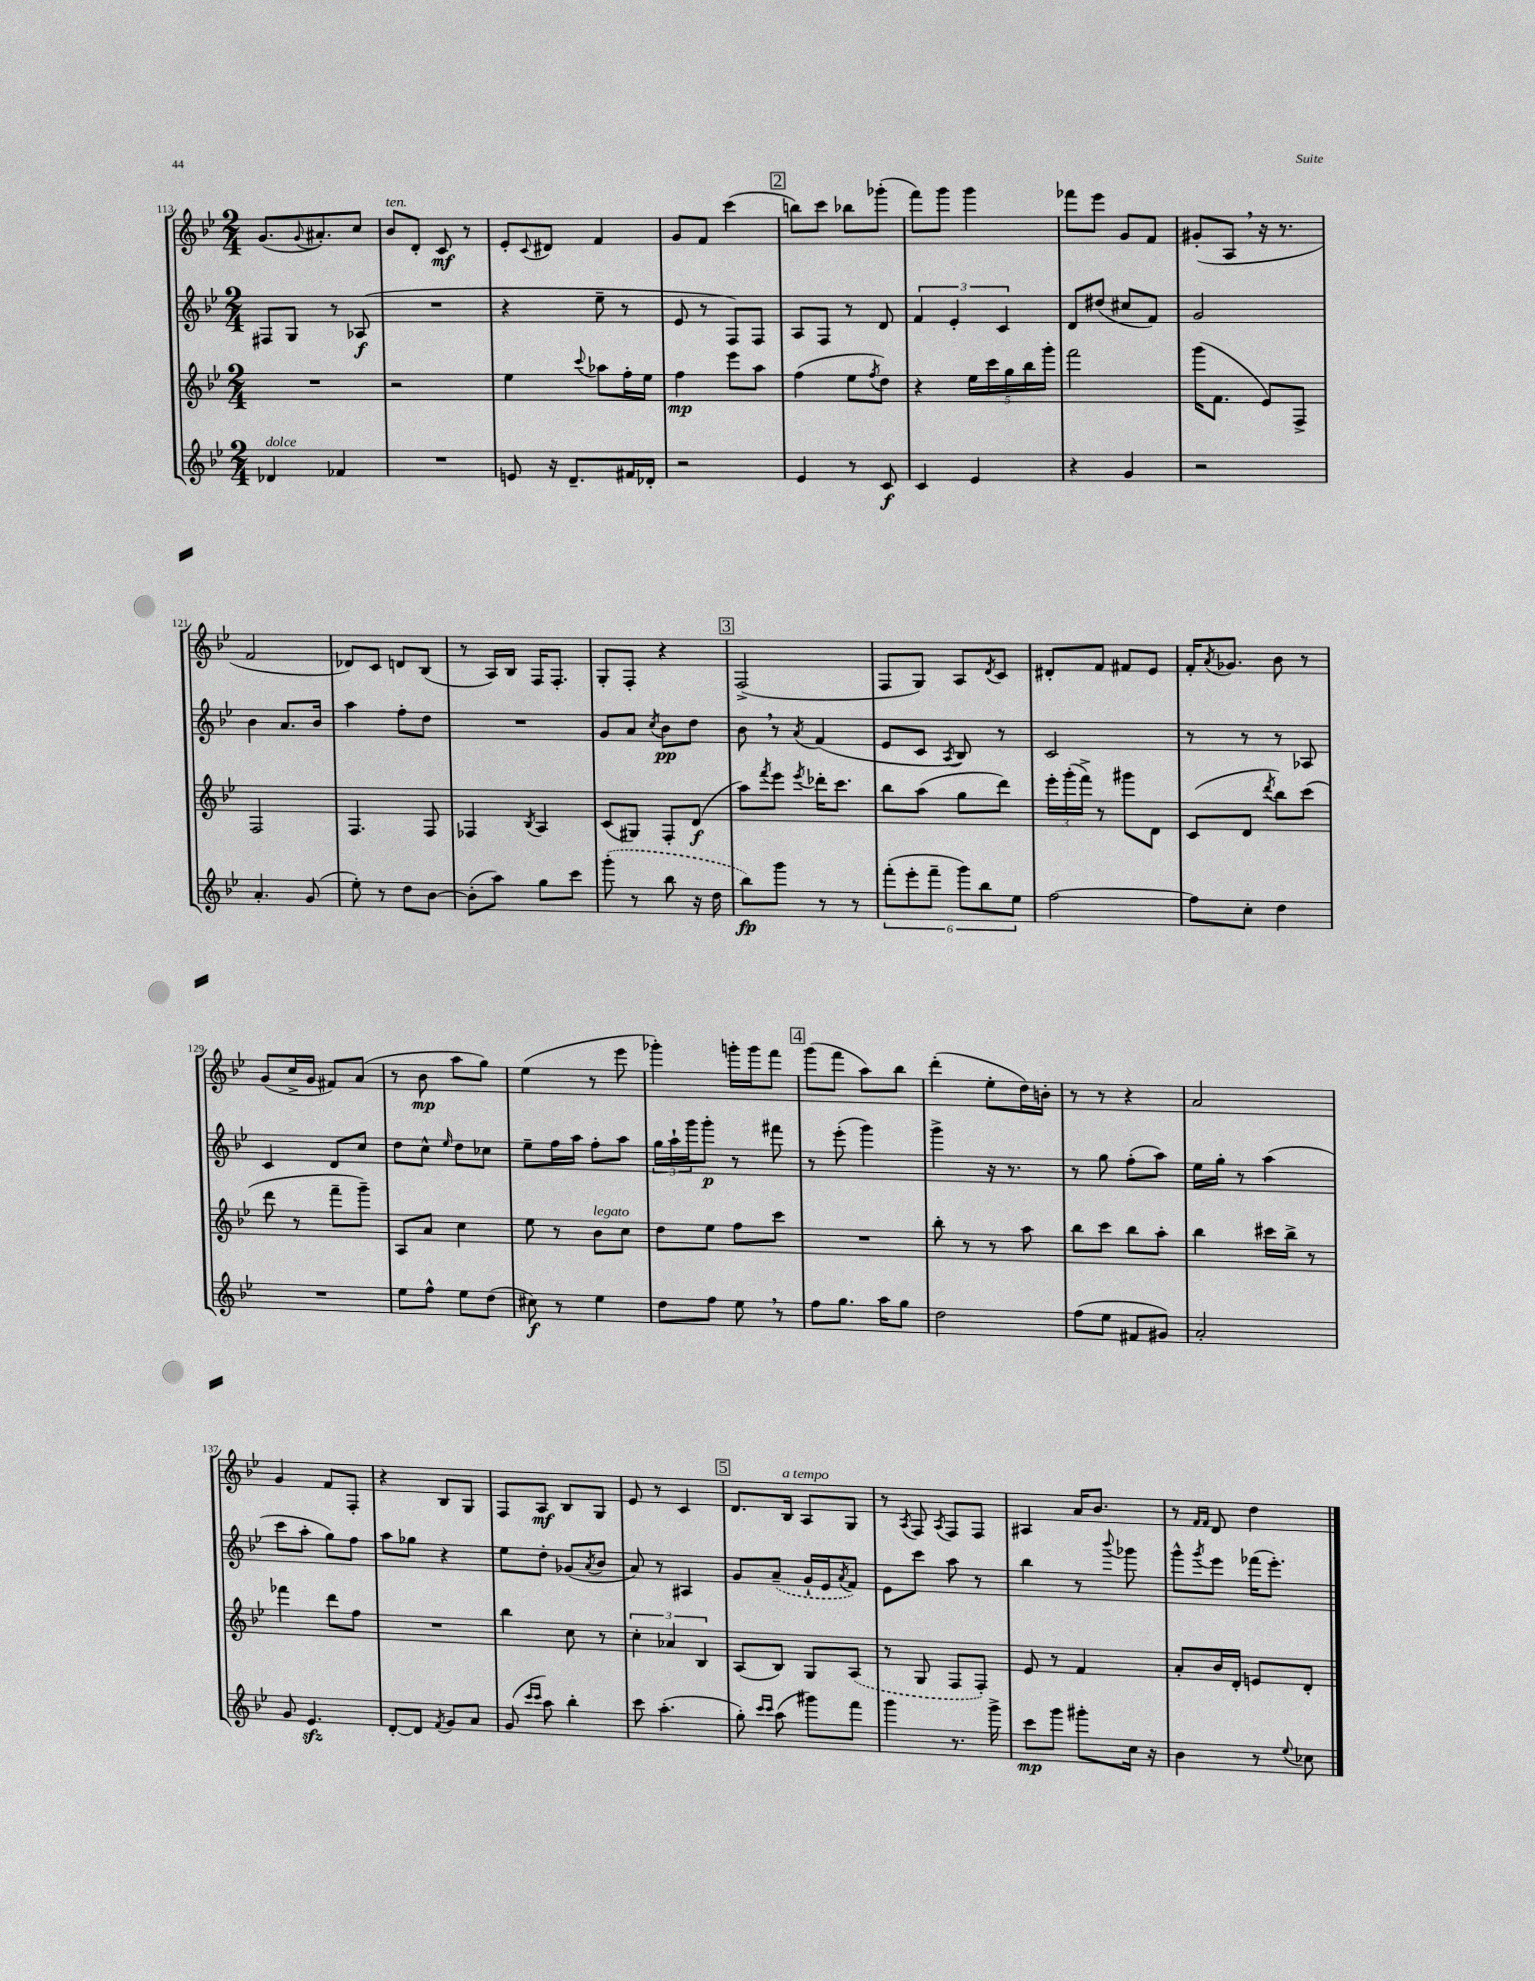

**kern	**dynam	**kern	**dynam	**kern	**dynam	**kern	**dynam
*part4	*part4	*part3	*part3	*part2	*part2	*part1	*part1
*staff4	*staff4	*staff3	*staff3	*staff2	*staff2	*staff1	*staff1
*clefG2	*	*clefG2	*	*clefG2	*	*clefG2	*
*k[b-e-]	*	*k[b-e-]	*	*k[b-e-]	*	*k[b-e-]	*
*M2/4	*	*M2/4	*	*M2/4	*	*M2/4	*
=113	=113	=113	=113	=113	=113	=113	=113
!LO:TX:a:i:t=dolce	!	!	!	!	!	!	!
4d-X/	.	2r	.	8F#X/L	.	(8.g/L	.
.	.	.	.	8G/J	.	.	.
.	.	.	.	.	.	8qqg/	.
.	.	.	.	.	.	8.a#X'/)	.
4f-X/	.	.	.	8r	.	.	.
.	.	.	.	(8A-X/	f	8cc/J	.
=114	=114	=114	=114	=114	=114	=114	=114
!	!	!	!	!	!	!LO:TX:a:i:t=ten.	!
2r	.	2r	.	2r	.	8b-/L	.
.	.	.	.	.	.	8d'/J	.
.	.	.	.	.	.	8c/	mf
.	.	.	.	.	.	8r	.
=115	=115	=115	=115	=115	=115	=115	=115
8en/	.	4ee-\	.	4r	.	8e-'/L	.
.	.	.	.	.	.	8qqc/	.
16r	.	.	.	.	.	8d#X/J	.
8.d~/L	.	.	.	.	.	.	.
.	.	8qqccc/	.	.	.	.	.
.	.	8aa-X\L	.	8ee-~\	.	4f/	.
16f#X/L	.	16ff'\L	.	8r	.	.	.
16d-X'/JJ	.	16ee-\JJ	.	.	.	.	.
=116	=116	=116	=116	=116	=116	=116	=116
2r	.	4ff\	mp	8e-/	.	8g/L	.
.	.	.	.	8r	.	8f/J	.
.	.	8eee-\L	.	8F/L)	.	(4ccc\	.
.	.	8aa\J	.	8F/J	.	.	.
!!LO:REH:place=s1:t=2
=117	=117	=117	=117	=117	=117	=117	=117
4e-/	.	(4ff\	.	8A/L	.	8bbn\L)	.
.	.	.	.	8F/J	.	8ccc\J	.
8r	.	8ee-\L	.	8r	.	8bb-X\L	.
.	.	8qff/	.	.	.	.	.
8c/	f	8dd\J)	.	8d/	.	(8ggg-X'\J	.
=118	=118	=118	=118	=118	=118	=118	=118
4c/	.	4r	.	6f/	.	8fff\L)	.
.	.	.	.	.	.	8ggg\J	.
.	.	.	.	6e-'/	.	.	.
4e-/	.	20ee-\LL	.	.	.	4ggg\	.
.	.	20ccc\	.	.	.	.	.
.	.	.	.	6c/	.	.	.
.	.	20gg\	.	.	.	.	.
.	.	20bb-\	.	.	.	.	.
.	.	20ggg'\JJ	.	.	.	.	.
=119	=119	=119	=119	=119	=119	=119	=119
4r	.	2fff\	.	8d/L	.	8fff-X\L	.
.	.	.	.	(8dd#X/J	.	8eee-\J	.
4g/	.	.	.	8cc#X/L	.	8g/L	.
.	.	.	.	8f/J)	.	8f/J	.
=120	=120	=120	=120	=120	=120	=120	=120
2r	.	(16ggg\KL	.	2g/	.	(8g#X'/L	.
.	.	8.f\J	.	.	.	.	.
.	.	.	.	.	.	8A,/J	.
.	.	8e-/L)	.	.	.	16r	.
.	.	.	.	.	.	8.r	.
.	.	8F^/J	.	.	.	.	.
!!LO:LB:g=z
=121	=121	=121	=121	=121	=121	=121	=121
4.a'/	.	2F/	.	4b-\	.	2f/	.
.	.	.	.	8.a/L	.	.	.
(8g/	.	.	.	.	.	.	.
.	.	.	.	16b-/Jk	.	.	.
=122	=122	=122	=122	=122	=122	=122	=122
8ee-'\)	.	4.F/	.	4aa\	.	8d-X/L)	.
8r	.	.	.	.	.	8c/J	.
8dd\L	.	.	.	8ff'\L	.	8dn/L	.
[8b-\J	.	8F/	.	8dd\J	.	(8B-/J	.
=123	=123	=123	=123	=123	=123	=123	=123
(8b-'\L]	.	4F-X/	.	2r	.	8r	.
8aa\J)	.	.	.	.	.	16A/LL)	.
.	.	.	.	.	.	16B-/JJ	.
.	.	8qB-/	.	.	.	.	.
8gg\L	.	4A/	.	.	.	16F/KL	.
.	.	.	.	.	.	8.F'/J	.
8ccc\J	.	.	.	.	.	.	.
=124	=124	=124	=124	=124	=124	=124	=124
(8ggg'\	.	(8c/L	.	8g/L	.	8G'/L	.
8r	.	8G#X/J)	.	8a/J	.	8F'/J	.
.	.	.	.	8qcc/	.	.	.
8bb-\	.	8F'/L	.	8b-\L	pp	4r	.
16r	.	(8d/J	f	8dd\J	.	.	.
16dd\	.	.	.	.	.	.	.
!!LO:REH:place=s1:t=3
=125	=125	=125	=125	=125	=125	=125	=125
8bb-\L)	fp	8aa\L)	.	8b-,\	.	(2F^/	.
.	.	8qfff/	.	.	.	.	.
8ggg\J	.	8eee-\J	.	8r	.	.	.
.	.	8qeee-/	.	8qa/	.	.	.
8r	.	16ddd-X'\KL	.	(4f/	.	.	.
.	.	8.ccc\J	.	.	.	.	.
8r	.	.	.	.	.	.	.
=126	=126	=126	=126	=126	=126	=126	=126
(12fff'\L	.	8bb-\L	.	8e-/L	.	8F/L	.
12eee-'\	.	.	.	.	.	.	.
.	.	(8aa\J	.	8c/J	.	8G/J)	.
12fff~\J	.	.	.	.	.	.	.
.	.	.	.	8qA/	.	.	.
12ggg\L)	.	8gg\L	.	8B-/)	.	8A/L	.
12bb-\	.	.	.	.	.	.	.
.	.	.	.	.	.	8qd/	.
.	.	8ddd\J)	.	8r	.	8c/J	.
12ee-\J	.	.	.	.	.	.	.
=127	=127	=127	=127	=127	=127	=127	=127
[2ff\	.	24eee-'\LL	.	2c/	.	8d#X'/L	.
.	.	(24ggg'\	.	.	.	.	.
.	.	24fff^\JJ)	.	.	.	.	.
.	.	8r	.	.	.	8f/J	.
.	.	8ggg#X\L	.	.	.	8f#X/L	.
.	.	8d\J	.	.	.	8e-/J	.
=128	=128	=128	=128	=128	=128	=128	=128
8ff\L]	.	(8c/L	.	8r	.	16f'/KL	.
.	.	.	.	.	.	8qa/	.
.	.	.	.	.	.	8.g-X/J	.
8cc'\J	.	8d/J	.	8r	.	.	.
.	.	8qddd/	.	.	.	.	.
4dd\	.	8bb-\L)	.	8r	.	8b-\	.
.	.	(8ccc\J	.	8A-X/	.	8r	.
!!LO:LB:g=z
=129	=129	=129	=129	=129	=129	=129	=129
2r	.	8ddd\	.	4c/	.	(8g/L	.
.	.	8r	.	.	.	16cc^/L	.
.	.	.	.	.	.	16g/JJ	.
.	.	8fff~\L	.	8d/L	.	8f#X/L)	.
.	.	8ggg~\J)	.	8cc/J	.	(8a/J	.
=130	=130	=130	=130	=130	=130	=130	=130
8ee-\L	.	8A/L	.	8dd\L	.	8r	.
8ff^^\J	.	8a/J	.	8cc^^\J	.	8b-\	mp
.	.	.	.	16qqee-/	.	.	.
8ee-\L	.	4cc\	.	8dd\L	.	8aa\L	.
(8dd\J	.	.	.	8cc-X\J	.	8gg\J)	.
=131	=131	=131	=131	=131	=131	=131	=131
8cc#X\)	f	8ee-\	.	8ee-~\L	.	(4ee-\	.
8r	.	8r	.	16ff\L	.	.	.
.	.	.	.	16aa\JJ	.	.	.
!	!	!LO:TX:a:i:t=legato	!	!	!	!	!
4ee-\	.	8b-\L	.	8ff'\L	.	8r	.
.	.	8cc\J	.	8aa\J	.	8eee-\	.
=132	=132	=132	=132	=132	=132	=132	=132
8dd\L	.	8dd\L	.	24gg\LL	.	4ggg-X'\)	.
.	.	.	.	24aa`\	.	.	.
.	.	.	.	24ggg\J	.	.	.
8ff\J	.	8ee-\J	.	8ggg'\J	p	.	.
8ee-,\	.	8ff\L	.	8r	.	16gggn'\LL	.
.	.	.	.	.	.	16ggg\J	.
8r	.	8ccc\J	.	8fff#X\	.	8fff\J	.
!!LO:REH:place=s1:t=4
=133	=133	=133	=133	=133	=133	=133	=133
8ff\L	.	2r	.	8r	.	(8ggg\L	.
8.gg\J	.	.	.	(8eee-'\	.	8fff\J	.
.	.	.	.	4ggg\)	.	8aa\L)	.
16aa\KL	.	.	.	.	.	.	.
8gg\J	.	.	.	.	.	8bb-\J	.
=134	=134	=134	=134	=134	=134	=134	=134
2dd\	.	8bb-'\	.	4ggg^\	.	(4ddd'\	.
.	.	8r	.	.	.	.	.
.	.	8r	.	16r	.	8ee-'\L	.
.	.	.	.	8.r	.	.	.
.	.	8aa\	.	.	.	16dd\L)	.
.	.	.	.	.	.	16bn'\JJ	.
=135	=135	=135	=135	=135	=135	=135	=135
(8ff\L	.	8bb-\L	.	8r	.	8r	.
8ee-\J	.	8ccc\J	.	8gg\	.	8r	.
8f#X/L	.	8bb-\L	.	(8ff'\L	.	4r	.
8g#X/J)	.	8aa'\J	.	8aa\J)	.	.	.
=136	=136	=136	=136	=136	=136	=136	=136
2a'/	.	4bb-\	.	16ee-\LL	.	2a/	.
.	.	.	.	16gg'\JJ	.	.	.
.	.	.	.	8r	.	.	.
.	.	16ccc#X\LL	.	(4aa\	.	.	.
.	.	16bb-^\JJ	.	.	.	.	.
.	.	8r	.	.	.	.	.
!!LO:LB:g=z
=137	=137	=137	=137	=137	=137	=137	=137
8g/	.	4fff-X\	.	8ccc\L	.	4g/	.
4.e-zz/	.	.	.	8aa'\J	.	.	.
.	.	8ddd\L	.	8gg\L)	.	8f/L	.
.	.	8ff\J	.	8ff\J	.	8F'/J	.
=138	=138	=138	=138	=138	=138	=138	=138
[8d'/L	.	2r	.	8aa\L	.	4r	.
8d/J]	.	.	.	8gg-X\J	.	.	.
8qf/	.	.	.	.	.	.	.
8g/L	.	.	.	4r	.	8B-/L	.
8a/J	.	.	.	.	.	8G/J	.
=139	=139	=139	=139	=139	=139	=139	=139
(8g/	.	4bb-\	.	8ee-\L	.	8F/L	.
16qqccc/LL	.	.	.	.	.	.	.
16qqccc/JJ	.	.	.	.	.	.	.
8aa\)	.	.	.	8dd'\J	.	8A/J	mf
4bb-'\	.	8cc\	.	(8g-X/L	.	8B-/L	.
.	.	.	.	8qa/	.	.	.
.	.	8r	.	8b-/J	.	8G/J	.
=140	=140	=140	=140	=140	=140	=140	=140
8ccc\	.	6cc'\	.	8a/)	.	8e-/	.
(4.aa'\	.	.	.	8r	.	8r	.
.	.	6a-X/	.	.	.	.	.
.	.	.	.	4A#X/	.	4c/	.
.	.	6B-/	.	.	.	.	.
!!LO:REH:place=s1:t=5
=141	=141	=141	=141	=141	=141	=141	=141
8gg'\)	.	(8A/L	.	8g/L	.	8.d/L	.
16qqccc/LL	.	.	.	.	.	.	.
16qqccc/JJ	.	.	.	.	.	.	.
(8aa\	.	8B-/J)	.	(8a~/J	.	.	.
!	!	!	!	!	!	!LO:TX:a:i:t=a tempo	!
.	.	.	.	.	.	16B-/Jk	.
8ggg#X\L)	.	8G/L	.	16g`/LL	.	8A/L	.
.	.	.	.	16e-/J	.	.	.
.	.	.	.	8qa/	.	.	.
8fff\J	.	(8A/J	.	8f/J)	.	8G/J	.
=142	=142	=142	=142	=142	=142	=142	=142
4ggg\	.	8r	.	8e-\L	.	8r	.
.	.	.	.	.	.	8qA/	.
.	.	8G/	.	8ccc\J	.	8F/	.
.	.	.	.	.	.	8qA/	.
8.r	.	8F/L	.	8aa\	.	8F/L	.
.	.	8F'/J)	.	8r	.	8F/J	.
16ggg^\	.	.	.	.	.	.	.
=143	=143	=143	=143	=143	=143	=143	=143
8ccc\L	mp	8e-/	.	4bb-\	.	4A#X/	.
8ggg\J	.	8r	.	.	.	.	.
8ggg#X'\L	.	4f/	.	8r	.	16a/KL	.
.	.	.	.	.	.	8.b-/J	.
.	.	.	.	8qqbbb-/	.	.	.
16cc\Jk	.	.	.	8ggg-X\	.	.	.
16r	.	.	.	.	.	.	.
=144	=144	=144	=144	=144	=144	=144	=144
4b-\	.	8a'/L	.	8ggg^^\L	.	8r	.
.	.	.	.	.	.	16qqf/LL	.
.	.	.	.	8qggg/	.	16qqf/JJ	.
.	.	16b-/L	.	8eee-\J	.	8d/	.
.	.	16d'/JJ	.	.	.	.	.
8r	.	8en/L	.	(16fff-X\KL	.	4dd\	.
.	.	.	.	8.eee-'\J)	.	.	.
8qqee-/	.	.	.	.	.	.	.
8cc-X\	.	8d'/J	.	.	.	.	.
==	==	==	==	==	==	==	==
*-	*-	*-	*-	*-	*-	*-	*-
